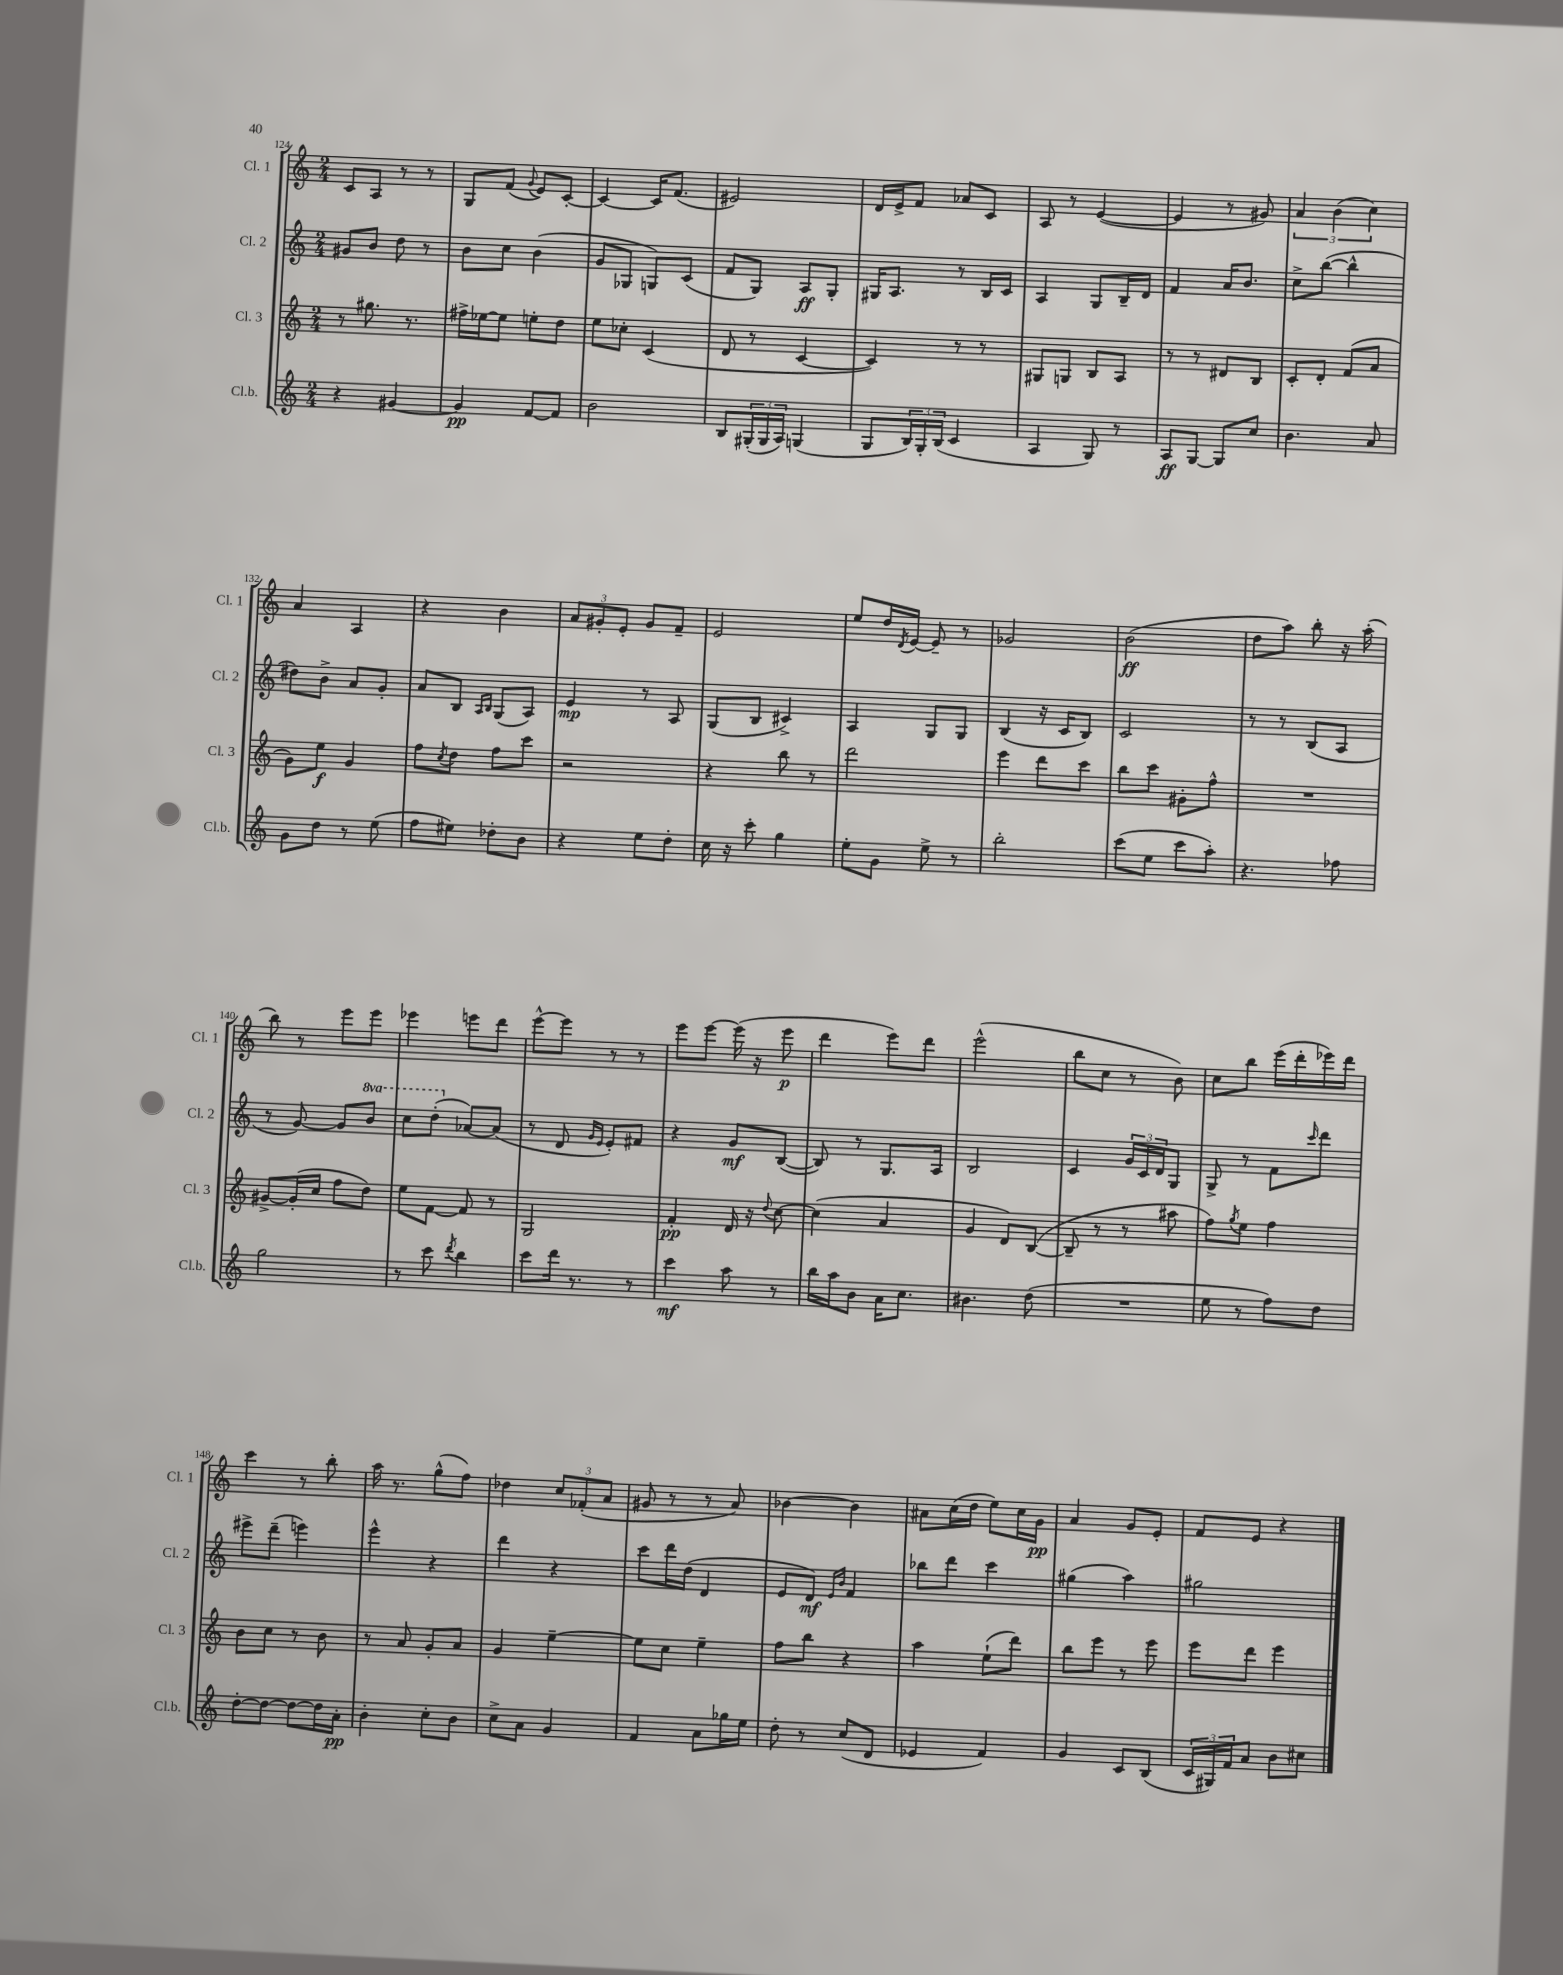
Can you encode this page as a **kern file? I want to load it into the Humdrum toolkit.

**kern	**kern	**kern	**kern
*staff4	*staff3	*staff2	*staff1
*clefG2	*clefG2	*clefG2	*clefG2
*k[]	*k[]	*k[]	*k[]
*M2/4	*M2/4	*M2/4	*M2/4
4r	8r	8g#/L	8c/L
.	8.gg#\	8b/J	8A/J
[4g#/	.	8dd\	8r
.	8.r	.	.
.	.	8r	8r
=	=	=	=
4g#/]	16ff#^\LL	8b\L	8G/L
.	[16ee-\J	.	.
.	8ee-\]J	8cc\J	(8f/J
.	.	.	8qqg/
[8f/L	8ee'\L	(4b\	8e/L)
8f/]J	8dd\J	.	[8c'/J
=	=	=	=
2b\	8ee\L	8g/L	4c/_
.	8cc-'\J	8G-/J	.
.	(4c/	8G/L)	16c/]LK
.	.	.	(8.f/J
.	.	(8c/J	.
=	=	=	=
8B/L	8d/	8f/L	2e#/)
(24G#'/L	8r	8G/J)	.
24G#/	.	.	.
24A/JJ)	.	.	.
(4G/	[4c/	8A/L	.
.	.	8G'/J	.
=	=	=	=
8G/L	4c/])	16G#/LK	16d/LL
.	.	8.A/J	16e^/J
24B/L)	.	.	8f/J
24G'/	.	.	.
(24B/JJ	.	.	.
4c/	8r	8r	8a-/L
.	8r	16B/LL	8c/J
.	.	16c/JJ	.
=	=	=	=
4A/	8G#/L	4A/	8A/
.	8G/J	.	8r
8G/)	8B/L	8G/L	([4e/
8r	8A/J	16B~/L	.
.	.	16d/JJ	.
=	=	=	=
8A/L	8r	4f/	4e/]
[8G/J	8r	.	.
8G/]L	8d#/L	16a/LK	8r
.	.	8.b/J	.
8cc/J	8B/J	.	8g#/)
=	=	=	=
4.b\	8c'/L	8cc^\L	6a/
.	8d'/J	([8bb\J	.
.	.	.	(6b\
.	(8f/L	4bb^^\]	.
.	.	.	6cc\)
8a/	8a/J	.	.
=	=	=	=
8g\L	8g\L)	8dd#\L)	4a/
8dd\J	8ee\J	8b^\J	.
8r	4g/	8a/L	4A/
(8ee\	.	8g'/J	.
=	=	=	=
8ff\L	8ff\L	8a/L	4r
.	8qcc/	.	.
8ee#\J)	8dd\J	8B/J	.
.	.	16qqA/LL	.
.	.	16qqB/JJ	.
8dd-'\L	8ff\L	(8G/L	4b\
8b\J	8ccc\J	8A/J)	.
=	=	=	=
4r	2r	4e/	12a/L
.	.	.	12g#'/
.	.	.	12e'/J
8ee\L	.	8r	8g#/L
8dd'\J	.	8A/	8f~/J
=	=	=	=
16cc\	4r	(8G/L	2e/
16r	.	.	.
8ccc'\	.	8B/J	.
4gg\	8bb\	4c#^/)	.
.	8r	.	.
=	=	=	=
8ee'\L	2ddd\	4A/	8ee/L
8g\J	.	.	16dd/L
.	.	.	8qd/
.	.	.	[16e/JJ
8ee^\	.	8G/L	8e~/]
8r	.	8G/J	8r
=	=	=	=
2bb'\	4eee\	(4B/	2g-/
.	8ddd\L	16r	.
.	.	16c/LK	.
.	8ccc\J	8B/J)	.
=	=	=	=
(8ccc\L	8bb\L	2c/	(2b\
8ee\J	8ccc\J	.	.
8ccc\L	8g#'\L	.	.
8aa'\J)	8ff^^\J	.	.
=	=	=	=
4.r	2r	8r	8dd\L
.	.	8r	8aa\J)
.	.	(8B/L	8bb'\
8ff-\	.	8A/J	16r
.	.	.	(16aa'\
=	=	=	=
2gg\	[8g#^/L	8r	8bb\)
.	(16g#'/]L	[8g/)	8r
.	16cc/JJ	.	.
.	8ff\L	8g/]L	8eee\L
.	8dd\J)	8bb/J	8eee\J
=	=	=	=
8r	8ee\L	8ccc\L	4eee-\
8ccc\	[8f\J	(8ddd'\J	.
8qddd/	.	.	.
4bb\	8f/]	[8a-/L)	8eee\L
.	8r	(8a-/]J	8ddd\J
=	=	=	=
8ccc\L	2G/	8r	[8eee^^\L
16ddd\Jk	.	8d/	8eee\]J
8.r	.	.	.
.	.	16qqg/LL	.
.	.	16qqe/JJ	.
.	.	8e'/L)	8r
8r	.	8f#/J	8r
=	=	=	=
4ccc\	4f'/	4r	8eee\L
.	.	.	[8eee\J
8aa\	16d/	8g/L	(16eee\]
.	16r	.	16r
.	8qqdd/	.	.
8r	[8cc\	([8B/J	8eee\
=	=	=	=
16bb\LL	(4cc\]	8B/])	4ddd\
16aa\J	.	.	.
8b\J	.	8r	.
16a\LK	4a/	8.G/L	8eee\L)
8.cc\J	.	.	.
.	.	.	8ddd\J
.	.	16A/Jk	.
=	=	=	=
4.b#\	4g/	2B/	(2eee^^\
.	8d/L)	.	.
(8dd\	([8B/J	.	.
=	=	=	=
2r	8B~/]	4c/	8bb\L
.	8r	.	8cc\J
.	8r	24g/LL	8r
.	.	24c/	.
.	.	24d/J	.
.	8aa#\	8G/J	8b\)
=	=	=	=
8ee\	8ff\L)	8G^/	8cc\L
.	8qgg/	.	.
8r	8ee\J	8r	8bb\J
8ff\L)	4ff\	8f\L	(16eee\LL
.	.	.	16ddd'\
.	.	16qqccc/	.
8dd\J	.	8ddd\J	16eee-\)
.	.	.	16ddd\JJ
=	=	=	=
[8dd'\L	8b\L	8eee#^\L	4ccc\
8dd\_J	8cc\J	(8ddd~\J	.
8dd\_L	8r	4eee\)	8r
16dd\]L	8b\	.	8bb'\
16a'\JJ	.	.	.
=	=	=	=
4b'\	8r	4eee^^\	16aa\
.	.	.	8.r
.	8a/	.	.
8cc'\L	8g'/L	4r	(8gg^^\L
8b\J	8a/J	.	8ff\J)
=	=	=	=
8cc^\L	4g/	4ddd\	4dd-\
8a\J	.	.	.
4g/	[4ee~\	4r	12cc/L
.	.	.	(12f-'/
.	.	.	12a/J
=	=	=	=
4f/	8ee\]L	8ccc\L	8g#/
.	8cc\J	16ddd\L	8r
.	.	(16dd\JJ	.
8a\L	4ee~\	4d/	8r
16gg-\L	.	.	8a/)
16ee\JJ	.	.	.
=	=	=	=
8dd'\	8ff\L	8e/L	[4b-\
8r	8bb\J	8d/J)	.
.	.	16qqe/LL	.
.	.	16qqb/JJ	.
(8cc/L	4r	4f/	4b-\]
8d/J	.	.	.
=	=	=	=
4e-/	4aa\	8bb-\L	8a#\L
.	.	8ddd\J	(16cc\L
.	.	.	16dd\JJ
4f/)	(8ee`\L	4ccc\	8ee\L)
.	8ddd\J)	.	16cc\L
.	.	.	16g\JJ
=	=	=	=
4g/	8bb\L	(4gg#\	4a/
.	8eee\J	.	.
8c/L	8r	4aa\)	8g/L
(8B/J	8eee\	.	8e'/J
=	=	=	=
24c/LL	8eee\L	2gg#\	8f/L
24G#/)	.	.	.
24f/J	.	.	.
8a/J	8ddd\J	.	8e/J
8b\L	4eee\	.	4r
8cc#\J	.	.	.
==	==	==	==
*-	*-	*-	*-
